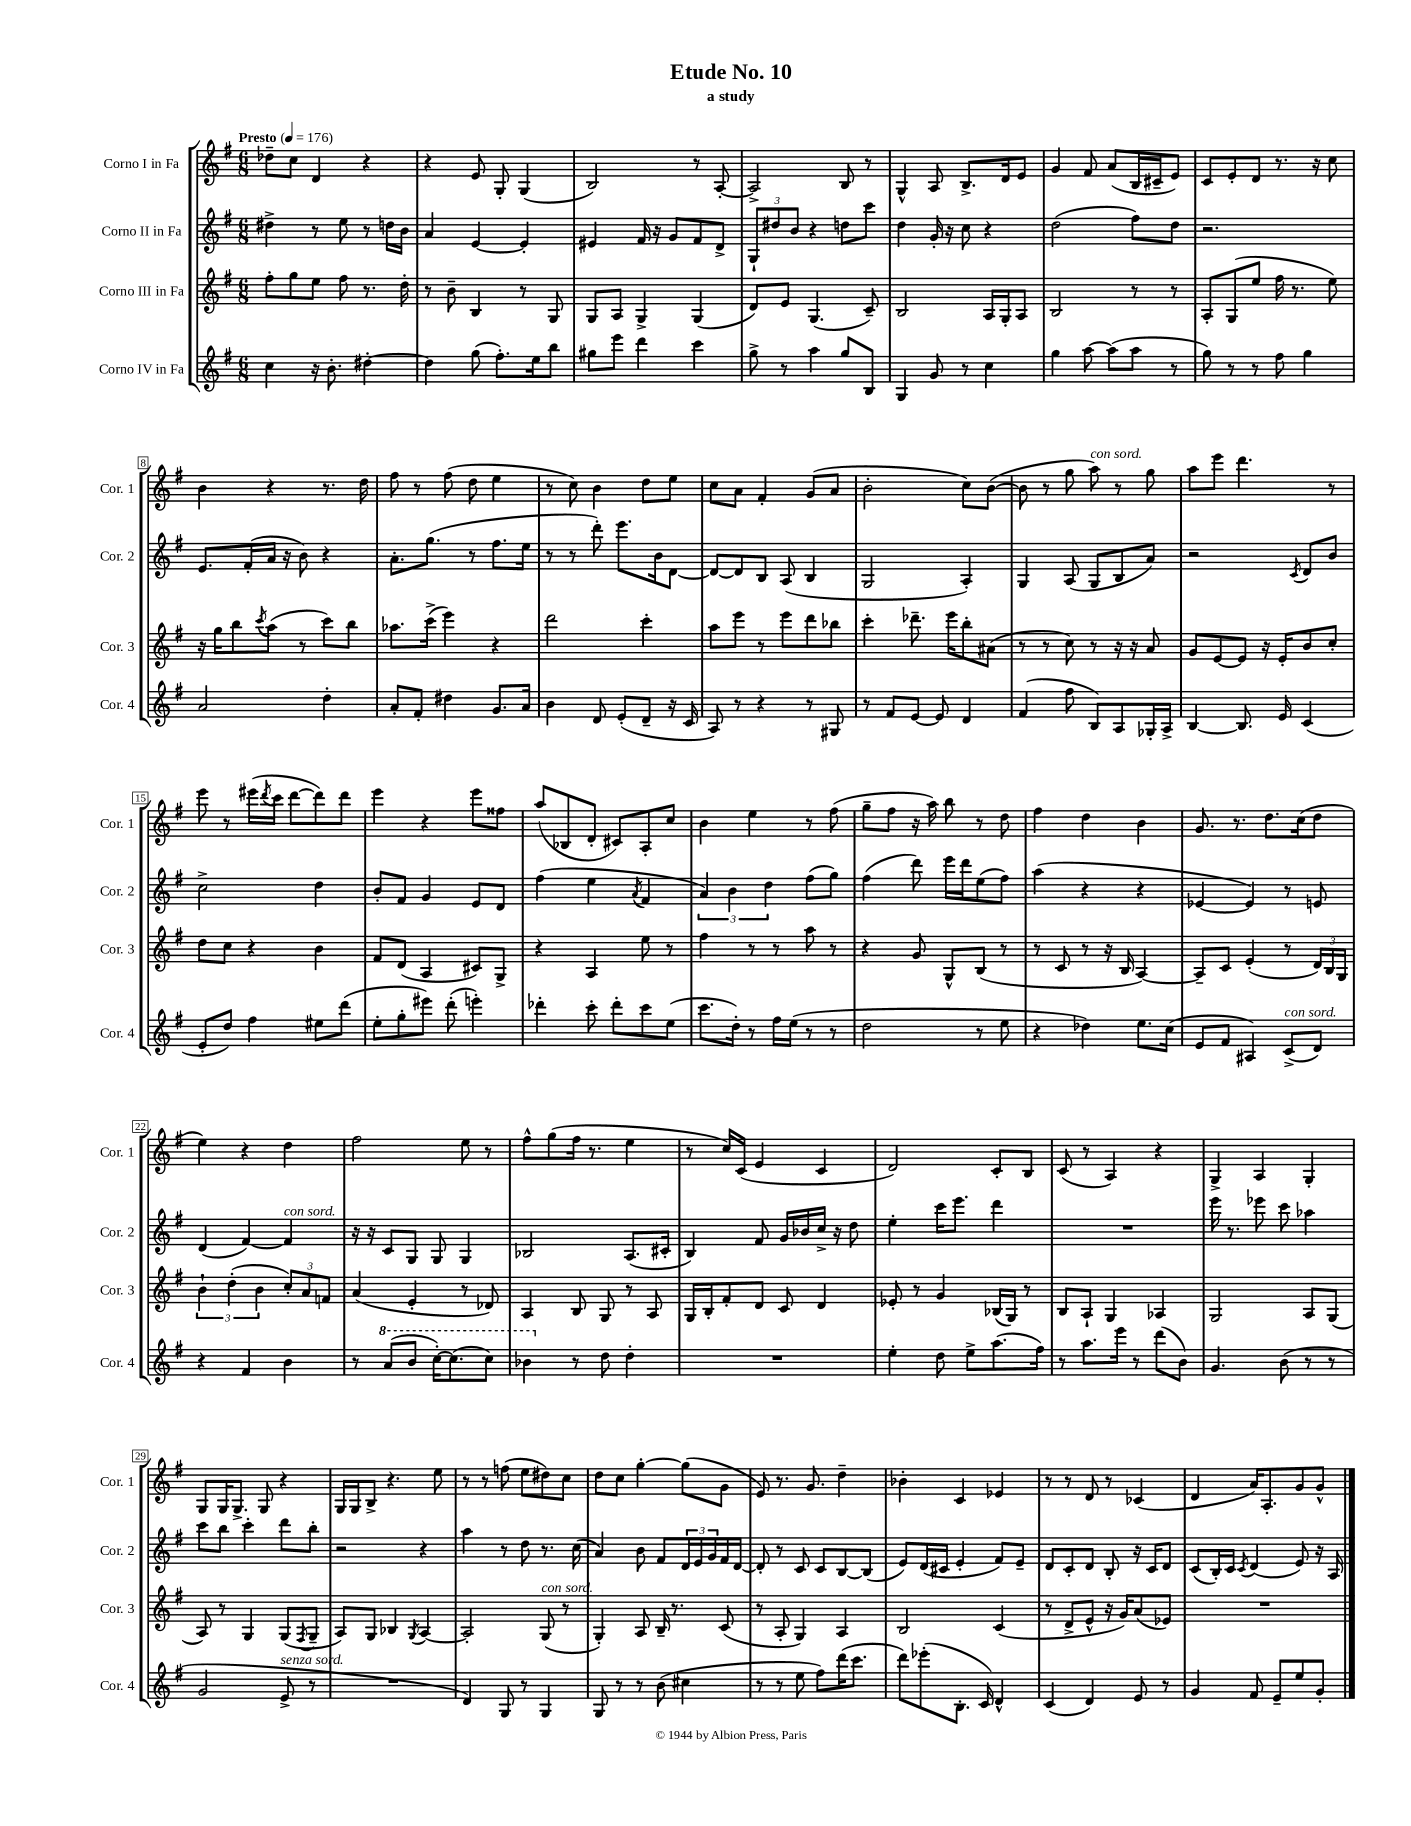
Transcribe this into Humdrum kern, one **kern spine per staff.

**kern	**kern	**kern	**kern
*part4	*part3	*part2	*part1
*staff4	*staff3	*staff2	*staff1
*I"Corno IV in Fa	*I"Corno III in Fa	*I"Corno II in Fa	*I"Corno I in Fa
*I'Cor. 4	*I'Cor. 3	*I'Cor. 2	*I'Cor. 1
*clefG2	*clefG2	*clefG2	*clefG2
*k[f#]	*k[f#]	*k[f#]	*k[f#]
*M6/8	*M6/8	*M6/8	*M6/8
*MM176	*MM176	*MM176	*MM176
=1	=1	=1	=1
!	!	!	!LO:TX:a:B:t=Presto
4cc\	8ff#'\L	4dd#X^\	8dd-X~\L
.	8gg\	.	8cc\J
16r	8ee\J	8r	4d/
8.b'\	.	.	.
.	8ff#\	8ee\	.
[4dd#X'\	8.r	8r	4r
.	.	16ddn\LL	.
.	16dd'\	16b\JJ	.
=2	=2	=2	=2
4dd#\]	8r	4a/	4r
.	8b~\	.	.
(8gg\	4B/	[4e/	8e/
8.ff#'\L)	.	.	8G'/
.	8r	4e'/]	(4G/
16ee\k	.	.	.
8bb\J	8G/	.	.
=3	=3	=3	=3
8gg#X\L	8G/L	4e#X/	2B/)
8eee\J	8A/J	.	.
4ddd\	4G^/	16f#/	.
.	.	16r	.
.	.	8g/L	.
4ccc\	(4G/	8f#/	8r
.	.	8d^/J	[8A'/
=4	=4	=4	=4
8gg^\	8d/L)	12G`/L	2A^/]
.	.	12dd#X/	.
8r	8e/J	.	.
.	.	12b/J	.
4aa\	(4.G/	4r	.
8gg/L	.	8ddn\L	8B/
8B/J	8c~/)	8ccc\J	8r
=5	=5	=5	=5
4G/	2B/	4dd\	4G^^/
8g/	.	16g'/	8A/
.	.	16r	.
8r	.	8cc\	8.B^/L
4cc\	16A/LL	4r	.
.	16G'/J	.	16d/k
.	8A/J	.	8e/J
=6	=6	=6	=6
4gg\	2B/	(2dd\	4g/
[8aa\	.	.	8f#/
(8aa\L]	.	.	(8a/L
8aa\J	8r	8ff#\L)	16B/L
.	.	.	16c#X~/J
8r	8r	8dd\J	8e/J)
=7	=7	=7	=7
8gg\)	8A'/L	2.r	8c/L
8r	(8G/	.	8e'/
8r	8ee/J	.	8d/J
8ff#\	16ff#\	.	8.r
.	8.r	.	.
4gg\	.	.	.
.	.	.	16r
.	8ee\)	.	8cc\
!!LO:LB:g=z
=8	=8	=8	=8
2a/	16r	8.e/L	4b\
.	16gg\KL	.	.
.	8bb\	.	.
.	.	(16f#'/L	.
.	8qccc/	.	.
.	(8aa\J	16a/JJ	4r
.	.	16r	.
.	8r	8b\)	.
4dd'\	8ccc\L)	4r	8.r
.	8bb\J	.	.
.	.	.	16dd\
=9	=9	=9	=9
8a'/L	8.aa-X\L	8.a'\L	8ff#\
8f#'/J	.	.	8r
.	(16ccc^\Jk	(8.gg\J	.
4dd#X\	4eee\)	.	(8ff#\
.	.	8r	8dd\
8.g/L	4r	8.ff#\L	4ee\
16a/Jk	.	16ee\Jk	.
=10	=10	=10	=10
4b\	2ddd\	8r	8r
.	.	8r	8cc\)
8d/	.	8ddd'\)	4b\
(8e'/L	.	8.eee\L	.
8d~/J	4ccc'\	.	8dd\L
.	.	16b\k	.
16r	.	[8d\J	8ee\J
16c/	.	.	.
=11	=11	=11	=11
8A/)	8aa\L	8d/L_	8cc\L
8r	8eee\J	8d/]	8a\J
4r	8r	8B/J	4f#'/
.	8eee\L	(8A/	.
8r	8ddd\	4B/	(8g/L
8G#X/	8bb-X\J	.	8a/J
=12	=12	=12	=12
8r	4ccc'\	2G/	2b'\
8f#/L	.	.	.
[8e/J	8.ddd-X~\	.	.
8e/]	.	.	.
.	16eee\KL	.	.
4d/	8bb'\	4A'/)	8cc\L)
.	(8a#X\J	.	([8b\J
=13	=13	=13	=13
(4f#/	8r	4G/	8b\]
.	8r	.	8r
8ff#\	8cc\)	(8A/	8gg\
!	!	!	!LO:TX:a:i:t=con sord.
8B/L)	8r	8G/L	8aa\)
8A/	16r	8B/	8r
.	16r	.	.
16G-X'/L	8a/	8a/J)	8gg\
16A^/JJ	.	.	.
=14	=14	=14	=14
[4B/	8g/L	2r	8aa\L
.	[8e/	.	8eee\J
8.B/]	8e/J]	.	4.ddd\
.	16r	.	.
16e/	16e'/KL	.	.
.	.	8qc/	.
(4c/	8b/	8d/L	.
.	8cc'/J	8b/J	8r
!!LO:LB:g=z
=15	=15	=15	=15
8e'/L	8dd\L	2cc^\	8eee\
8dd/J)	8cc\J	.	8r
4ff#\	4r	.	(16eee#X\LL
.	.	.	8qddd/
.	.	.	16ccc\JJ
.	.	.	[8ddd\L
8ee#X\L	4b\	4dd\	8ddd\])
(8ddd\J	.	.	8ddd\J
=16	=16	=16	=16
8ee'\L	8f#/L	8b'/L	4eee\
8gg'\	(8d/J	8f#/J	.
8eee#X\J)	4A/	4g/	4r
(8ddd'\	.	.	.
4eeen'\)	8c#X/L)	8e/L	8eee\L
.	8G^/J	8d/J	8ff##X\J
=17	=17	=17	=17
4ddd-X'\	4r	(4ff#\	(8aa/L
.	.	.	8B-X/
8ccc'\	4A/	4ee\	8d'/J
8ddd-'\L	.	.	8c#X/L)
.	.	8qa/	.
8ccc\	8ee\	4f#/	8A'/
(8ee\J	8r	.	8cc/J
=18	=18	=18	=18
8.ccc\L	4ff#\	6a/)	4b\
.	.	6b\	.
16dd'\Jk)	.	.	.
8r	8r	.	4ee\
.	.	6dd\	.
16ff#\LL	8r	.	.
(16ee\JJ	.	.	.
8r	8aa\	(8ff#\L	8r
8r	8r	8gg\J)	(8ff#\
=19	=19	=19	=19
2dd\	4r	(4ff#\	8gg~\L
.	.	.	8ff#\J
.	8g/	8ddd\)	16r
.	.	.	16aa\)
.	8G^^/L	16eee\LL	8bb\
.	.	16ddd\J	.
8r	(8B/J	(8ee\	8r
8ee\	8r	8ff#\J)	8dd\
=20	=20	=20	=20
4r	8r	(4aa\	4ff#\
.	8c/	.	.
4dd-X\)	8r	4r	4dd\
.	16r	.	.
.	16B/	.	.
8.ee\L	[4A/)	4r	4b\
(16cc\Jk	.	.	.
=21	=21	=21	=21
8e/L	8A~/L]	[4e-X/	8.g/
8f#/J	8c/J	.	.
.	.	.	8.r
4A#X/)	(4e'/	4e-/])	.
.	.	.	8.dd\L
!LO:TX:a:i:t=con sord.	!	!	!
(8c^/L	8r	8r	.
.	.	.	(16cc\k
8d/J)	24d/LL)	8en/	8dd\J
.	24B/	.	.
.	24G/JJ	.	.
!!LO:LB:g=z
=22	=22	=22	=22
4r	6b`\	(4d/	4ee\)
.	(6dd'\	.	.
4f#/	.	[4f#/)	4r
.	6b\	.	.
!	!	!LO:TX:a:i:t=con sord.	!
4b\	12cc'/L)	4f#/]	4dd\
.	12a/	.	.
.	12fn/J	.	.
=23	=23	=23	=23
8r	(4a/	16r	2ff#\
.	.	16r	.
*8va	*	*	*
(8aa/L	.	8c/L	.
8bb/J	4e'/	8G/J	.
[16ccc'\KL)	.	8G/	.
(8.ccc\]	.	.	.
.	8r	4G/	8ee\
8ccc\J)	8d-X/)	.	8r
=24	=24	=24	=24
4bb-X\	4A/	2B-X/	8ff#^^\L
.	.	.	(8gg\
*X8va	*	*	*
8r	8B/	.	16ff#\Jk
.	.	.	8.r
8dd\	8G/	.	.
4dd'\	8r	(8.A/L	4ee\
.	8A/	.	.
.	.	16c#X'/Jk	.
=25	=25	=25	=25
2.r	16G/LL	4B/)	8r
.	16B'/J	.	.
.	8f#'/	.	16cc/LL)
.	.	.	(16c/JJ
.	8d/J	8f#/	4e/
.	8c/	16g/LL	.
.	.	16b-X/	.
.	4d/	16cc^/JJ	4c/
.	.	16r	.
.	.	8dd\	.
=26	=26	=26	=26
4ee'\	8e-X'/	4ee'\	2d/)
.	8r	.	.
8dd\	4g/	16ccc\KL	.
.	.	8.eee\J	.
8ee^\L	.	.	.
(8.aa\	(16B-X/LL	4ddd\	8c'/L
.	16G/JJ)	.	.
.	8r	.	8B/J
16ff#\Jk)	.	.	.
=27	=27	=27	=27
8r	8B/L	2.r	(8c/
8.aa\L	8A`/J	.	8r
.	4G/	.	4A/)
16eee\Jk	.	.	.
8r	.	.	.
(8ddd\L	4A-X/	.	4r
8b\J)	.	.	.
=28	=28	=28	=28
4.g/	2G/	16eee\	4G^/
.	.	8.r	.
.	.	8eee-X\	4A/
(8b\	.	8ccc\	.
8r	8A/L	4aa-X\	4G'/
8r	(8G/J	.	.
!!LO:LB:g=z
=29	=29	=29	=29
2g/	8A/)	8ccc\L	8G/L
.	8r	8bb\J	16G/K
.	.	.	8.G^/J
.	4G/	4ccc'\	.
.	.	.	8G/
!LO:TX:a:i:t=senza sord.	!	!	!
8e^/	(8G/L	8ddd\L	4r
.	8qF#/	.	.
8r	8G~/J	8bb'\J	.
=30	=30	=30	=30
2.r	8A/L)	2r	16G/LL
.	.	.	16G/J
.	8G/J	.	8B^/J
.	4B-X/	.	4.r
.	8qG/	.	.
.	[4A/	4r	.
.	.	.	8ee\
=31	=31	=31	=31
4d/)	2A'/]	4aa\	8r
.	.	.	8r
8G/	.	8r	(8ffn\
8r	.	8dd\	8ee\L
!	!LO:TX:a:i:t=con sord.	!	!
4G/	(8G/	8.r	8dd#X\)
.	8r	.	8cc\J
.	.	(16cc\	.
=32	=32	=32	=32
8G/	4G'/)	4a/)	8dd\L
8r	.	.	8cc\J
8r	8A/	8b\	[4gg'\
(8b\	16B~/	8f#/L	.
.	8.r	.	.
4cc#X\	.	24d/L	(8gg\L]
.	.	24e/	.
.	.	24g/	.
.	(8c/	16f#/	8g\J
.	.	[16d/JJ	.
=33	=33	=33	=33
8r	8r	8d'/]	8e/)
8r	8A'/	8r	8.r
8ee\	4G/)	8c/	.
.	.	.	8.g/
8ff#\L)	.	8c/L	.
(16ddd\K	4A/	[8B/	4dd~\
8.ccc\J	.	.	.
.	.	(8B/J]	.
=34	=34	=34	=34
8ddd\L)	2B/	8e/L)	4b-X'\
(8eee-X'\	.	(16d/L	.
.	.	16c#X/JJ	.
8.B'\J	.	4e'/	4c/
16c/)	.	.	.
4d^^/	(4c/	8f#/L)	4e-X/
.	.	8e~/J	.
=35	=35	=35	=35
(4c/	8r	8d/L	8r
.	8d^/L	8c'/	8r
4d/)	8e^^/J	8d/J	8d/
.	16r	8B'/	8r
.	16g/KL)	.	.
8e/	(8a/	16r	(4c-X/
.	.	16c/KL	.
8r	8e-X/J)	8d/J	.
=36	=36	=36	=36
4g/	2.r	(8c/L	4d/
.	.	16B'/L)	.
.	.	16c/JJ	.
.	.	8qc/	.
8f#/	.	(4d/	16a/KL)
.	.	.	8.A'/
8e~/L	.	.	.
8ee/	.	8e/)	8g/
8g'/J	.	16r	8g^^/J
.	.	16A/	.
==	==	==	==
*-	*-	*-	*-
